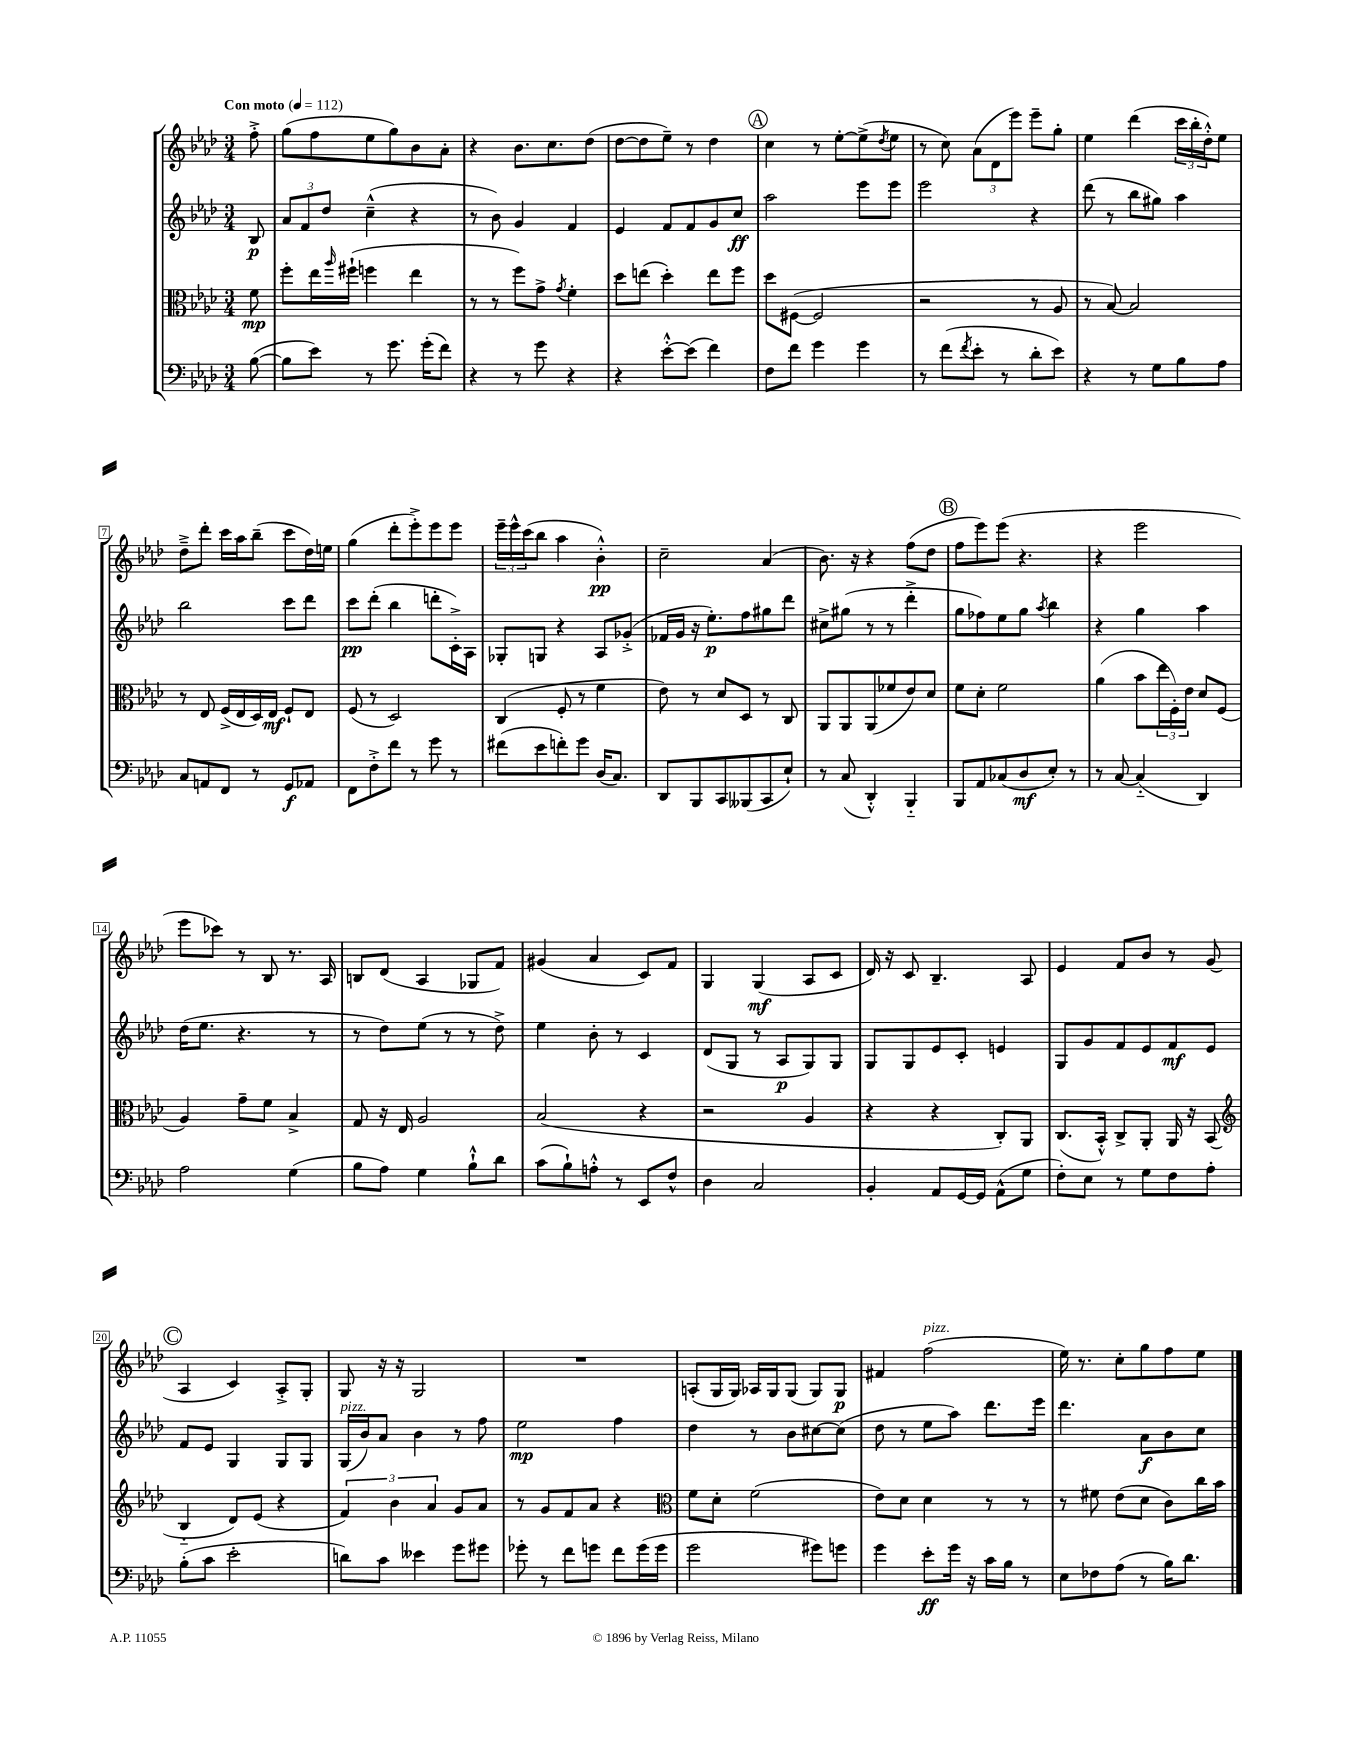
<<
\new StaffGroup <<
\new Staff = "s0" {
    \clef treble \key aes \major \numericTimeSignature \time 3/4 \partial 8 \tempo "Con moto" 4 = 112
    f''8-.-> |
    g''8( f''8 ees''8 g''8) bes'8 aes'8-. |
    r4 bes'8. c''8. des''8( |
    des''8~ des''8 ees''8--) r8 des''4 |
    \mark \markup { \circle "A" } c''4 r8 ees''8~-. ees''8->( \acciaccatura { des''8 } ees''8 |
    r8 c''8) \tuplet 3/2 { aes'8( des'8 ees'''8) } ees'''8-- g''8-. |
    ees''4 des'''4( \tuplet 3/2 { c'''16 bes''16-. des''16-.-^) } ees''8 |
    des''8---> des'''8-. c'''16 aes''16 bes''8--( c'''8 des''16) e''16 |
    g''4( des'''8-. ees'''8-.->) ees'''8 ees'''8 |
    \tuplet 3/2 { ees'''16-- ees'''16-^ c'''16( } bes''8 aes''4 bes'4-.-^\pp) |
    c''2-- aes'4( |
    bes'8.) r16 r4 f''8( des''8 |
    \mark \markup { \circle "B" } f''8 ees'''8) ees'''8( r4. |
    r4 ees'''2 |
    ees'''8 ces'''8) r8 bes8 r8. aes16 |
    b8 des'8( aes4 ges8 f'8) |
    gis'4( aes'4 c'8) f'8 |
    g4 g4\mf( aes8 c'8 |
    des'16) r16 c'8 bes4.-- aes8 |
    ees'4 f'8 bes'8 r8 g'8( |
    \mark \markup { \circle "C" } aes4 c'4) aes8-.-> g8-. |
    g8 r16 r16 g2 |
    R2. |
    a8-.( g16 g16) aes16 g16 g8( g8) g8\p |
    fis'4 f''2^\markup { \italic "pizz." }( |
    ees''16) r8. c''8-. g''8 f''8 ees''8 \bar "|." |
}
\new Staff = "s1" {
    \clef treble \key aes \major \numericTimeSignature \time 3/4 \partial 8
    bes8\p |
    \tuplet 3/2 { aes'8 f'8 des''8 } c''4---^( r4 |
    r8 bes'8) g'4 f'4 |
    ees'4 f'8 f'8 g'8 c''8\ff |
    \mark \markup { \circle "A" } aes''2 ees'''8 ees'''8 |
    ees'''2 r4 |
    des'''8( r8 bes''8 gis''8) aes''4 |
    bes''2 c'''8 des'''8 |
    c'''8\pp des'''8-.( bes''4 d'''8-. c'16-.->) aes16 |
    ges8-. g8 r4 aes8 ges'8-.->( |
    fes'16 g'16 r16 ees''8.-.\p) f''8 gis''8 des'''8 |
    cis''8-> gis''8( r8 r8 des'''4-.-> |
    \mark \markup { \circle "B" } g''8 fes''8) ees''8 g''8 \acciaccatura { aes''8 } bes''4 |
    r4 g''4 aes''4 |
    des''16( ees''8. r4. r8 |
    r8 des''8) ees''8( r8 r8 des''8->) |
    ees''4 bes'8-. r8 c'4 |
    des'8( g8 r8 aes8\p g8) g8 |
    g8 g8 ees'8 c'8-. e'4 |
    g8 g'8 f'8 ees'8 f'8\mf ees'8 |
    \mark \markup { \circle "C" } f'8 ees'8 g4 g8 g8 |
    g16^\markup { \italic "pizz." }( bes'16) aes'8 bes'4 r8 f''8 |
    ees''2\mp f''4 |
    des''4 r8 bes'8 cis''8~ cis''8( |
    des''8 r8 ees''8 aes''8) des'''8. ees'''16 |
    des'''4. aes'8\f bes'8 c''8 \bar "|." |
}
\new Staff = "s2" {
    \clef alto \key aes \major \numericTimeSignature \time 3/4 \partial 8
    f'8\mp |
    f''8-. ees''16 \grace { aes''16 } fis''16-!( f''4 ees''4 |
    r8 r8 f''8) g'8-> \acciaccatura { g'8 } f'4-. |
    des''8 e''8( des''4-.) e''8 f''8 |
    \mark \markup { \circle "A" } des''8 fis8~( fis2 |
    r2 r8 aes8 |
    r8 bes8~) bes2 |
    r8 ees8 f16->( ees16 des16) ees16\mf f8-! ees8 |
    f8( r8 des2) |
    c4( f8-. r8 f'4 |
    ees'8) r8 des'8 des8 r8 c8 |
    aes,8 aes,8 aes,8( fes'8 ees'8) des'8 |
    \mark \markup { \circle "B" } f'8 des'8-. f'2 |
    aes'4( bes'8 \tuplet 3/2 { ees''16 f16-.) ees'16 } des'8 f8( |
    aes4) g'8-- f'8 bes4-> |
    g8 r16 ees16 aes2 |
    bes2( r4 |
    r2 aes4 |
    r4 r4 c8-.) aes,8 |
    c8.( bes,16-.-^) c8-> aes,8-. aes,16 r16 bes,8( |
    \mark \markup { \circle "C" } \clef treble bes4-_ des'8) ees'8( r4 |
    \tuplet 3/2 { f'4) bes'4 aes'4 } g'8 aes'8 |
    r8 g'8 f'8 aes'8 r4 |
    \clef alto f'8 des'8-. f'2( |
    ees'8) des'8 des'4 r8 r8 |
    r8 fis'8 ees'8( des'8 c'8) c''16 bes'16 \bar "|." |
}
\new Staff = "s3" {
    \clef bass \key aes \major \numericTimeSignature \time 3/4 \partial 8
    bes8~( |
    bes8 ees'8) r8 g'8. g'16-.( f'8) |
    r4 r8 g'8 r4 |
    r4 ees'8~-.-^ ees'8( f'4) |
    \mark \markup { \circle "A" } f8 f'8 g'4 g'4 |
    r8 f'8( \acciaccatura { f'8 } ees'8-. r8 des'8-. ees'8) |
    r4 r8 g8 bes8 aes8 |
    c8 a,8 f,8 r8 g,8\f aes,8 |
    f,8 f8-.-> f'8 r8 g'8 r8 |
    fis'8( ees'8 f'8-.) g'8 des16( c8.) |
    des,8 bes,,8 c,8 beses,,8( c,8 ees8-!) |
    r8 c8( des,4-.-^) bes,,4-_ |
    \mark \markup { \circle "B" } bes,,8 aes,8 ces8( des8\mf ees8-.) r8 |
    r8 c8~ c4-_( des,4) |
    aes2 g4( |
    bes8 aes8) g4 bes8-!-^ des'8 |
    c'8( bes8-!) a8-.-^ r8 ees,8 f8-^ |
    des4 c2 |
    bes,4-. aes,8 g,16~ g,16 aes,8-^( g8 |
    f8-.) ees8 r8 g8 f8 aes8-. |
    \mark \markup { \circle "C" } bes8-.( c'8 ees'2-. |
    d'8) c'8 eeses'4 g'8 gis'8 |
    ges'8-. r8 f'8 g'8 f'8 g'16( g'16 |
    g'2 gis'8) g'8 |
    g'4 ees'8-.\ff g'16 r16 c'16 bes16 r8 |
    ees8 fes8 aes8( r8 bes16) des'8. \bar "|." |
}
>>
>>
\layout { \context { \Score \override BarNumber.stencil = #(make-stencil-boxer 0.1 0.3 ly:text-interface::print) } }
